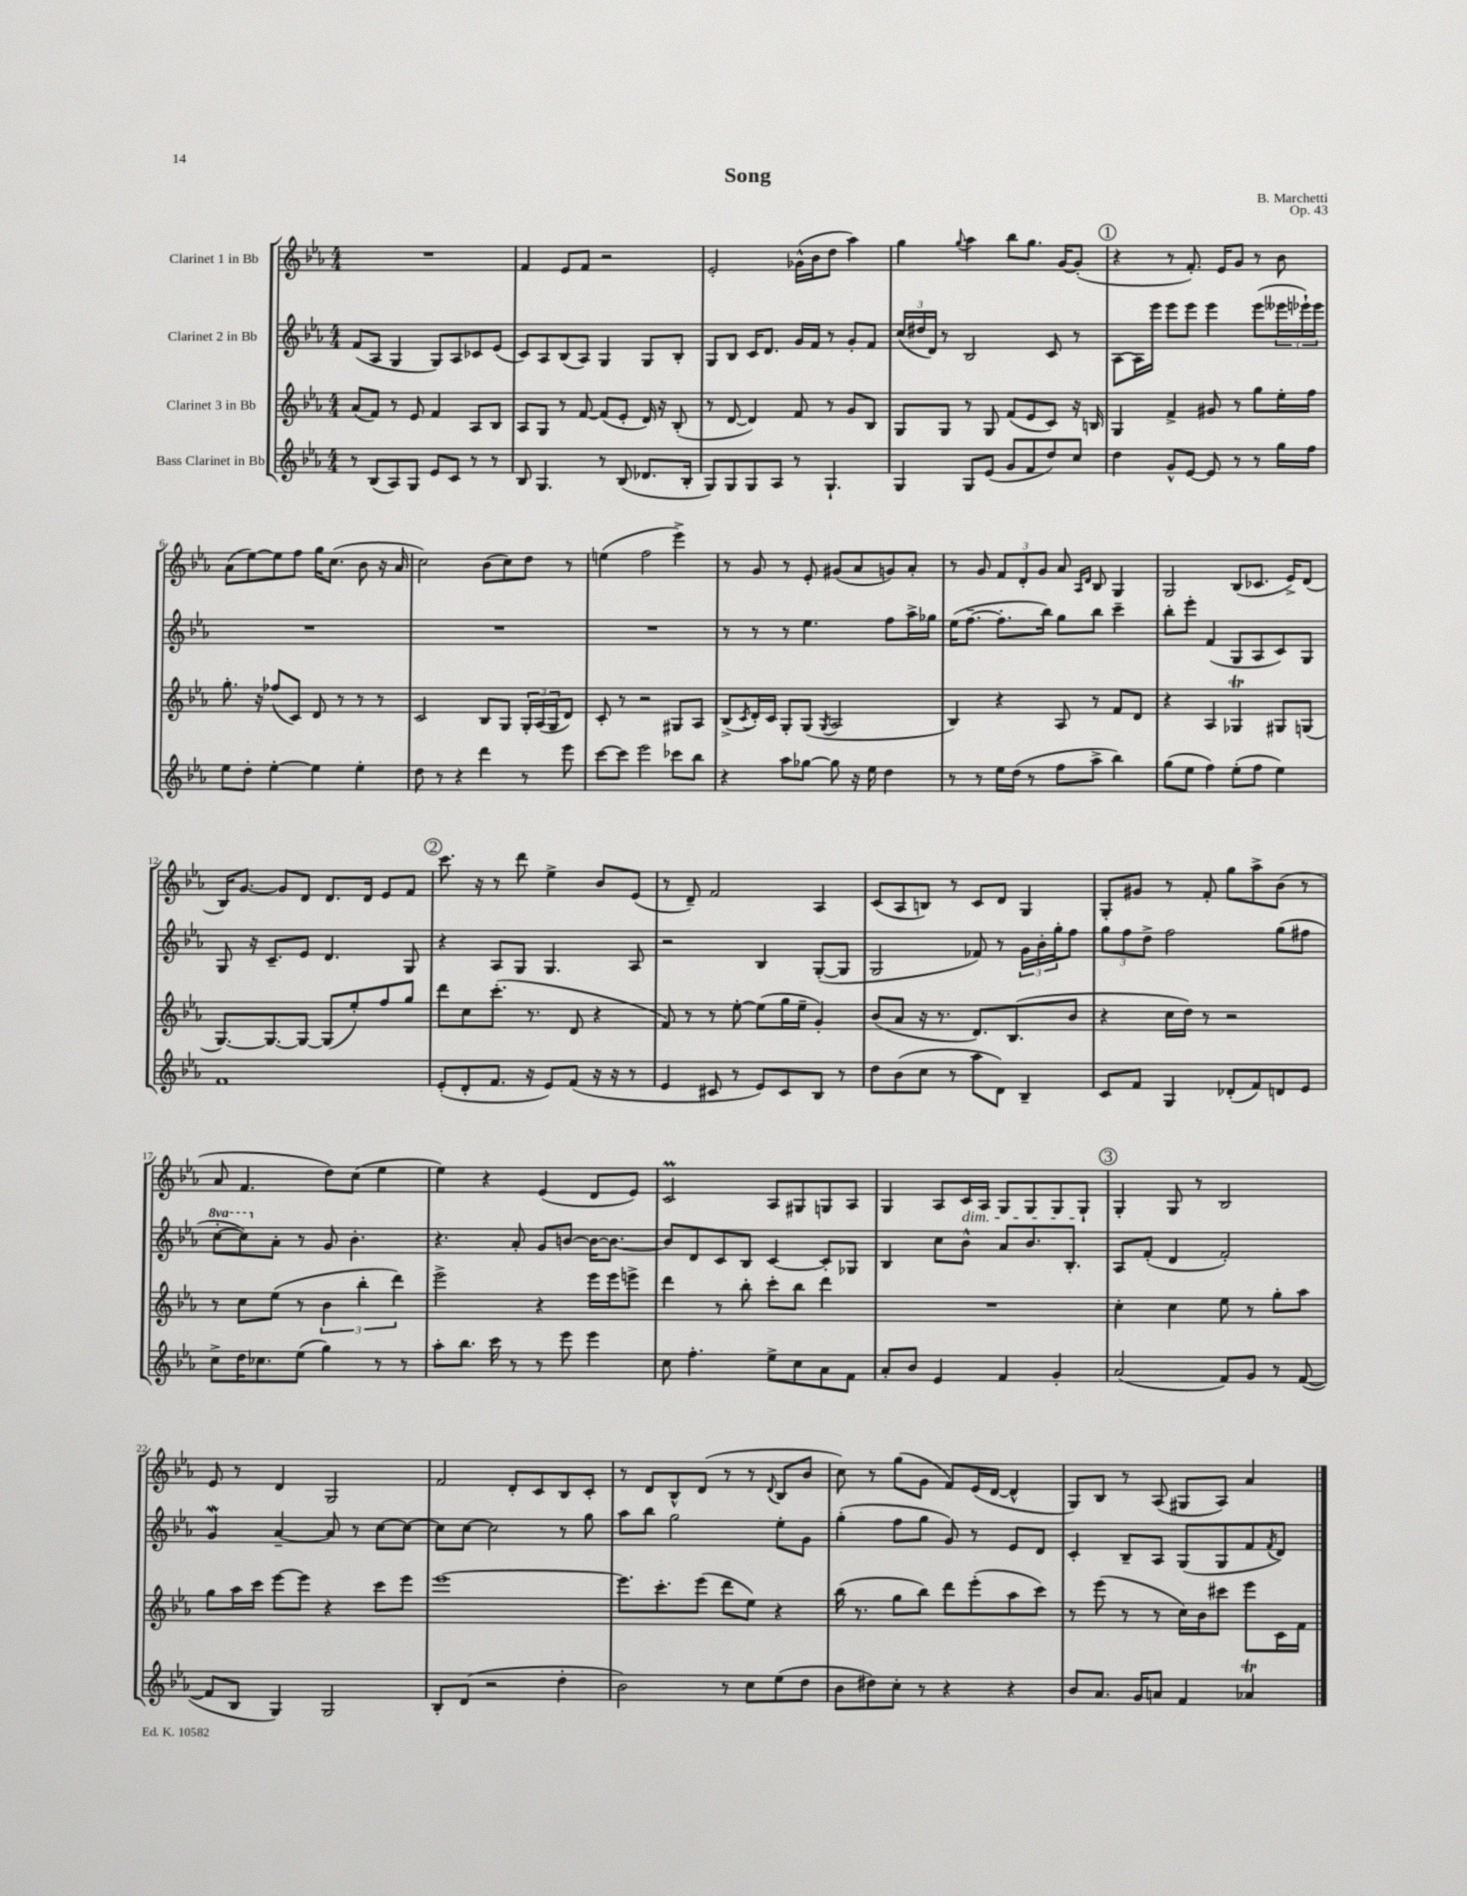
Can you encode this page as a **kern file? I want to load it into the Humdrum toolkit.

**kern	**kern	**kern	**kern
*staff4	*staff3	*staff2	*staff1
*clefG2	*clefG2	*clefG2	*clefG2
*k[b-e-a-]	*k[b-e-a-]	*k[b-e-a-]	*k[b-e-a-]
*M4/4	*M4/4	*M4/4	*M4/4
8r	(8a-	(8f	1r
(8B-	8f)	8A-	.
8A-)	8r	4G	.
8G	8e-	.	.
8e-	4f	8G)	.
8c	.	8A-	.
8r	8A-	8c-	.
8r	8B-	(8e-	.
=	=	=	=
8B-	8A-	8c)	4f
4.G	8G	8A-	.
.	8r	(8B-	8e-
.	[8f	8A-)	8f
8r	(8f]	4G	2r
(8B-	8e-'	.	.
8.d-	16d)	8G	.
.	16r	.	.
.	(8B-'	8B-'	.
16B-'	.	.	.
=	=	=	=
8G)	8r	8G	2e-'
8G	[8d	8B-	.
8G	4d])	16c	.
.	.	8.d	.
8A-	.	.	.
8r	8f	16g	(16g-^^
.	.	16f	16b-
4.G`	8r	8r	8dd
.	8g	8g'	4aa-)
.	8B-	8f	.
=	=	=	=
4G	8G	(24cc	4gg
.	.	24dd#	.
.	.	24d)	.
.	8G	8r	.
.	.	.	8qqgg
8G	8r	2B-	4aa-
(8e-	8G	.	.
8g	(8f	.	8bb-
8f	8e-	.	8.gg
8dd)	8c)	8c	.
.	.	.	[16g
8cc	16r	8r	(8g']
.	16B	.	.
=	=	=	=
4dd	4G	[8A-	4r
.	.	16A-]	.
.	.	16eee-	.
8g^^	4f^	8eee-	8r
[8e-	.	8eee-	8.f')
8e-]	8g#	4eee-	.
.	.	.	16e-
8r	8r	.	8g
8r	8gg	(8eee-	8r
16gg	16ee-'	24eee--	8b-
.	.	24eee-`)	.
16ff	16ff	.	.
.	.	24eee-	.
=	=	=	=
8ee-	8.gg'	1r	(8a-
8dd'	.	.	[8ee-)
.	16r	.	.
[4ee-'	(8ff-	.	8ee-]
.	8c)	.	8ff
4ee-]	8d	.	16gg
.	.	.	(8.cc
.	8r	.	.
4ee-'	8r	.	8b-
.	8r	.	16r
.	.	.	16a-
=	=	=	=
8dd	2c	1r	2cc)
8r	.	.	.
4r	.	.	.
4ddd	8B-	.	(8b-
.	8G	.	8cc)
8r	24G'	.	8dd
.	(24A-	.	.
.	24G	.	.
8eee-	8d)	.	8r
=	=	=	=
[8ccc	8c'	1r	(4ee
8ccc]	8r	.	.
2eee-	2r	.	2ff
8ccc-	8G#	.	4eee-^)
8bb-	8A-	.	.
=	=	=	=
4r	(8B-^	8r	8r
.	8qc	.	.
.	16d')	8r	8g
.	16c	.	.
8aa-	8G'	8r	8r
[8gg-	(8G	4.ee-	8e-'
.	8qG	.	.
8gg-]	2A-	.	(8g#
16r	.	.	8a-
16ee-	.	.	.
4dd	.	8ff	8g)
.	.	16aa-^	8a-'
.	.	16gg-	.
=	=	=	=
8r	4B-)	(16ee-	8r
.	.	[8.ff~	.
8r	.	.	8g
16ee-	4r	8.ff']	12f
(16dd	.	.	.
.	.	.	12d'
8r	.	.	.
.	.	.	12g
.	.	16bb-)	.
8ff	8A-	8gg	8a-
.	.	.	16qqA-
.	.	.	16qqd
8aa-^	8r	8bb-	8B-
4bb-)	8f	4ccc~	4G
.	8d	.	.
=	=	=	=
(8gg	4r	8bb-'	2G
8ee-	.	8eee-'	.
4ff)	4A-	(4f	.
(8ee-'	4G-	8G	(8B-
8ff	.	8A-	8.c-
4ee-)	8G#	8c)	.
.	.	.	16e-^)
.	(8G	8G	(8d
=	=	=	=
1f	[8.G)	8G	16B-)
.	.	.	[8.g
.	.	16r	.
.	8.G_	8.c~	.
.	.	.	8g]
.	8G_	8e-	8d
.	(8G]	4.d	8.d
.	8ee-')	.	.
.	.	.	16d
.	8ff	.	8e-
.	8gg	8G	8f
=	=	=	=
(8e-'	8ddd	4r	8.ccc
8d'	8cc	.	.
.	.	.	16r
8.f	(8.ccc'	8A-	8r
.	.	8G	8ddd
16r	8.r	.	.
8e-)	.	4.G	4ee-^
(8f	8d	.	.
16r	4r	.	8b-
16r	.	.	.
8r	.	8A-	(8e-
=	=	=	=
4e-	8f)	2r	8r
.	8r	.	8d~)
8c#	8r	.	2f
8r	[8ee-'	.	.
8e-)	(8ee-]	4B-	.
8c#	16gg	.	.
.	16ee-~	.	.
8B-	4g')	([8G'	4A-
8r	.	8G]	.
=	=	=	=
8dd	(8b-	2G	(8c
(8b-	8a-	.	8A-
8cc	16r	.	8B)
.	8.r	.	.
8r	.	.	8r
8aa-	8.d)	8f-)	8c
8d)	.	8r	8d
.	(8.B-	.	.
4B-~	.	24g	4G
.	.	24b-'	.
.	.	24gg'	.
.	8b-	8ff	.
=	=	=	=
8c	4r	12gg	8G'
.	.	12ff	.
8f	.	.	8g#
.	.	12dd^	.
4G	16cc	2ff	8r
.	16dd)	.	.
.	8r	.	8f'
(8d-'	2r	.	8gg
8f)	.	.	8aa-^
8d	.	(8gg	(8b-
8e-	.	8ff#	8r
=	=	=	=
8cc^	8r	[8ccc'	8a-
16dd	8cc	8ccc])	4.f
8.cc-	.	.	.
.	(8ee-	8a-'	.
(8ee-	8r	8r	.
4gg)	6b-	8g	8dd)
.	.	4.b-'	(8cc
.	6bb-'	.	.
8r	.	.	4ee-
.	6ddd)	.	.
8r	.	.	.
=	=	=	=
8aa-'	2eee-^	4.r	4ee-)
8.bb-	.	.	.
.	.	.	4r
16ccc	.	.	.
8r	.	8a-'	.
8r	4r	8g	(4e-
8eee-	.	[8b	.
4eee-	16eee-	16b_	8d
.	16eee-	8.b_	.
.	8eee^	.	8e-)
=	=	=	=
8cc	4ddd	8b]	2c
4.ff'	.	8d	.
.	8r	8c	.
.	8bb-'	8B-	.
8ee-^	8ccc'	[4c	8A-
8cc	8bb-	.	8G#
8a-	4ddd	8c']	8G
8f	.	8G-	8A-
=	=	=	=
8a-'	1r	4B-	4G
8b-	.	.	.
4e-	.	8cc	8A-
.	.	8b-^^	16c
.	.	.	16A-
4f	.	8a-	8G
.	.	8.b-	8G
4g'	.	.	8G
.	.	8.B-'	.
.	.	.	8G`
=	=	=	=
(2a-	4cc'	8A-	4G'
.	.	(8f'	.
.	4cc	4d	8G
.	.	.	8r
8f)	8ee-	2f')	2B-
8g	8r	.	.
8r	8gg'	.	.
([8f	8aa-	.	.
=	=	=	=
8f]	8gg	4g	8e-
8B-	16aa-	.	8r
.	16ccc	.	.
4G)	[8eee-	[4a-~	4d
.	8eee-]	.	.
2G	4r	8a-]	2G
.	.	8r	.
.	8ccc	[8cc	.
.	8eee-	8cc_	.
=	=	=	=
8B-'	[1eee-	8cc]	2f
(8d	.	[8cc	.
2r	.	2cc]	.
.	.	.	8d'
.	.	.	8c
4dd'	.	8r	8B-
.	.	8gg	8c'
=	=	=	=
2b-)	8.eee-]	8aa-	8r
.	.	8bb-	8d
.	8.ccc'	.	.
.	.	2gg	8B-^^
.	(8eee-	.	(8d
8r	8ddd	.	8r
8cc	8ee-)	.	8r
.	.	.	8qqd
(8ee-	4r	8ee-'	8B-
8dd	.	8g	8b-
=	=	=	=
8b-	(16bb-	(4gg'	8cc)
.	8.r	.	.
8dd#)	.	.	8r
8cc'	8gg	8ff	(8gg
8r	8bb-)	8gg	8g
4r	8ddd	8g)	8f)
.	(8eee-'	8r	(16e-
.	.	.	[16d
4r	8aa-	8e-	4d^^]
.	8ccc)	8d	.
=	=	=	=
8b-	8r	4c'	8G)
8.a-	(8eee-	.	8B-
.	8r	8B-~	8r
16g	.	.	.
8a	8r	8A-	(8A-
4f	16cc)	(8G	8G#
.	16b-	.	.
.	8ccc#	8G	8A-)
4a-	8eee-	8f	4a-
.	.	8qf	.
.	16c	8d)	.
.	16f	.	.
==	==	==	==
*-	*-	*-	*-
